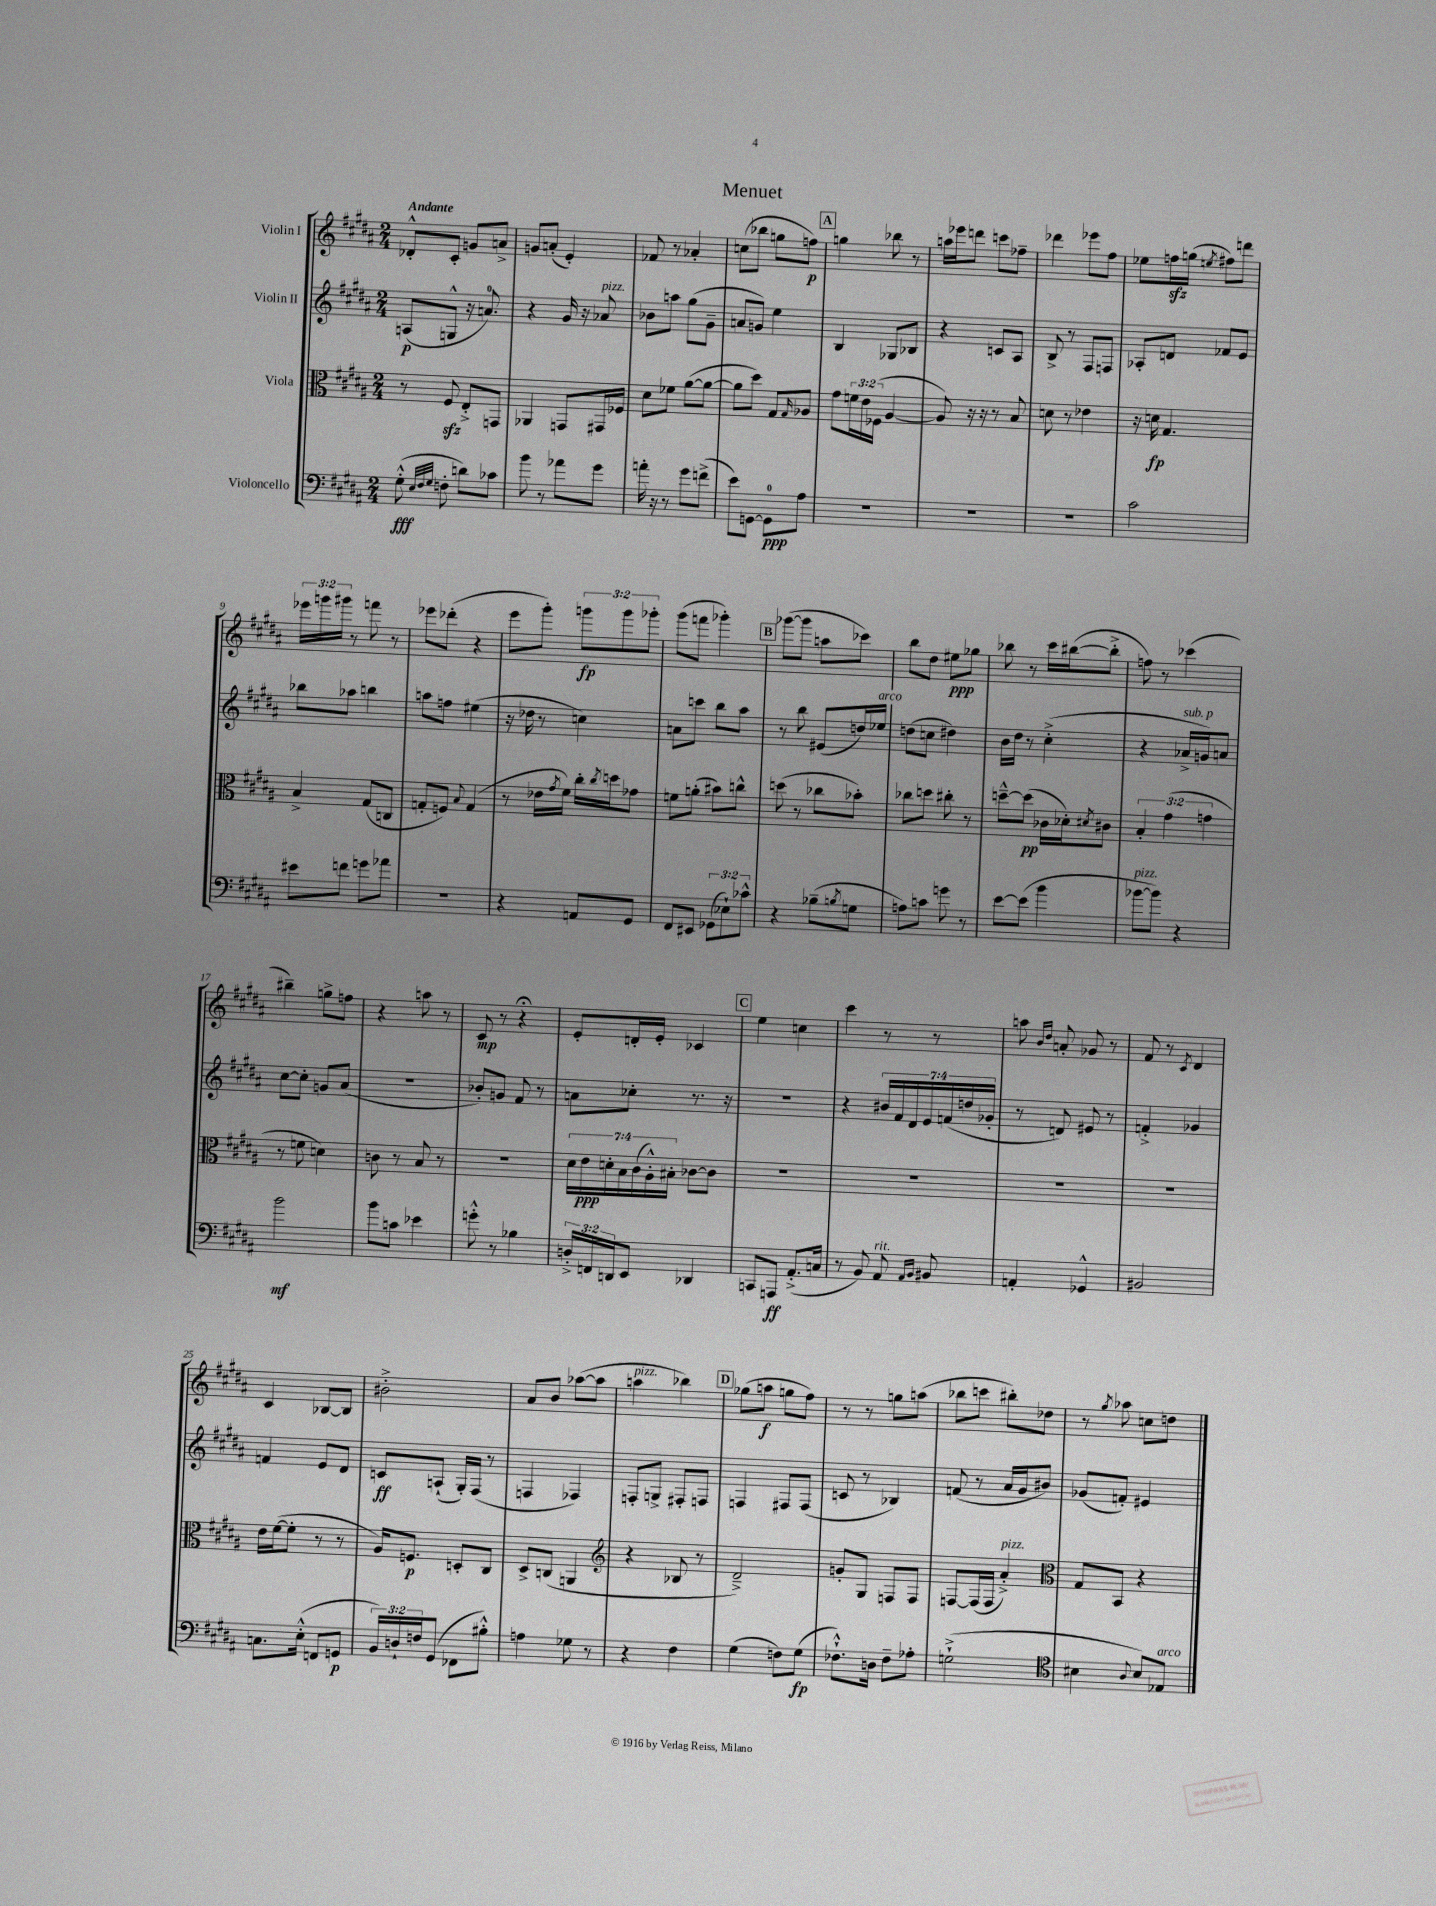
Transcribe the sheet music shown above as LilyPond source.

\header { title = "Menuet" }
<<
\new StaffGroup <<
\new Staff = "s0" \with { instrumentName = "Violin I" } {
    \clef treble \key b \major \numericTimeSignature \time 2/4 \override Staff.TupletNumber.text = #tuplet-number::calc-fraction-text \tempo "Andante"
    des'8-.-^ cis'8-. g'8 a'8-> |
    g'8 a'8-.( e'4-.) |
    fes'8 r8 aes'4-. |
    c''8( bes''8 g''8 f''8\p) |
    \mark \markup { \box "A" } g''4 bes''8 r8 |
    a''16 ees'''16 d'''8 c'''8 fes''8-- |
    des'''4 ees'''8 fis''8 |
    ees''8 f''16\sfz g''16( \acciaccatura { e''8 } fis''8) d'''8 |
    \tuplet 3/2 { ees'''16 g'''16 gis'''16 } r8 f'''8 r8 |
    ees'''8 des'''8-.( r4 |
    e'''8 gis'''8-.) \tuplet 3/2 { g'''8\fp g'''8 ges'''8-. } |
    gis'''8( f'''8 ges'''4-.) |
    \mark \markup { \box "B" } ges'''8~( ges'''8 a''8 ces'''8) |
    b''8 dis''8 eis''8\ppp ges''8 |
    bes''8 r8 cis'''16 bis''16~( bis''8-.-> |
    f''8) r8 ces'''4( |
    bis''4--) g''8-> f''8 |
    r4 a''8 r8 |
    cis'8\mp r8 r4\fermata |
    e'8-. d'16-. e'16-. ces'4 |
    \mark \markup { \box "C" } e''4 c''4 |
    cis'''4 r8 r8 |
    a''8 \grace { b'16 dis''16 } a'8-. ges'8 r8 |
    fis'8 r8 \acciaccatura { cis'8 } dis'4 |
    cis'4 bes8~ bes8 |
    bis'2-.-> |
    ais'8 b'8 aes''8~( aes''8 |
    a''4^\markup { \italic "pizz." } bes''4) |
    \mark \markup { \box "D" } ges''8( a''8\f g''8 fis''8) |
    r8 r8 g''8 a''8( |
    bes''8 c'''8 bis''8-.) des''8 |
    r8 \acciaccatura { gis''8 } aes''8 c''8 d''8 \bar "|." |
}
\new Staff = "s1" \with { instrumentName = "Violin II" } {
    \clef treble \key b \major \numericTimeSignature \time 2/4 \override Staff.TupletNumber.text = #tuplet-number::calc-fraction-text
    a8\p( g8-^ r16 a'8.-0) |
    r4 gis'16 r16 aes'8^\markup { \italic "pizz." } |
    bes'8 a''8 gis''8( gis'8-- |
    a'8 g'8) e''4 |
    \mark \markup { \box "A" } b4 ges8 bes8 |
    r4 c'8 ais8 |
    b8-> r8 fis8 f8 |
    aes8-. d'8 fes'8 e'8 |
    bes''8 aes''8 b''4 |
    a''8 f''8 eis''4( |
    r16 des''16 r8 c''4) |
    a'8 c'''8 b''8 ais''8 |
    \mark \markup { \box "B" } r8 b''8 eis'8( d''16) ees''16^\markup { \italic "arco" } |
    d''8( c''8 dis''4) |
    b'16 dis''16 r8 cis''4-.->( |
    r4 aes'16->^\markup { \italic "sub. p" } g'16) a'8 |
    cis''8~ cis''8-. g'8 ais'8( |
    r2 |
    bes'8-.) g'8 fis'8 r8 |
    a'8 ces''8-. r8. r16 |
    \mark \markup { \box "C" } R2 |
    r4 \tuplet 7/4 { bis'16 fis'16 dis'16 e'16 f'16( d''16 ges'16-. } |
    r8 d'8) eis'8 r8 |
    f'4-.-> ges'4 |
    f'4 e'8 dis'8 |
    c'8\ff a8-!( gis16-.) fis16( r8 |
    f4 fes4) |
    f8-. g8-> fis8-. f8 |
    \mark \markup { \box "D" } f4 fis8 fis8( |
    c'8 r8 bes4) |
    f'8( r8 ais'16 gis'16 bis'8) |
    ges'8( f'8-.) eis'4 \bar "|." |
}
\new Staff = "s2" \with { instrumentName = "Viola" } {
    \clef alto \key b \major \numericTimeSignature \time 2/4 \override Staff.TupletNumber.text = #tuplet-number::calc-fraction-text
    r8 fis8\sfz e8-.-> g,8 |
    aes,4 g,8 gis,16 fes16 |
    dis'8 fes'8 ais'8~( ais'8~ |
    ais'8 dis''8) gis8 \grace { gis16 } aes8 |
    \mark \markup { \box "A" } gis'8 \tuplet 3/2 { f'16 e'16 fes16( } ais4~ |
    ais8) r16 r16 r8 b8 |
    d'8 r8 ees'4 |
    r16 d'16\fp gis4. |
    b4-> gis8( c8 |
    g8-. f8) \appoggiatura { b8 } g4( |
    r8 ees'16 \acciaccatura { gis'8 } fis'16) cis''16-. \acciaccatura { cis''8 } d''16 ges'8 |
    f'8 a'8-.( bis'8) c''8-^ |
    \mark \markup { \box "B" } d''8( r8 ces''8 bes'8-.) |
    ces''8 d''8 cis''8-. r8 |
    d''8~---^ d''8\pp( ces'16 des'16-.) \acciaccatura { dis'8 } cis'8 |
    \tuplet 3/2 { b4-. gis'4( g'4 } |
    r8 f'8 d'4) |
    c'8 r8 b8 r8 |
    r2 |
    \tuplet 7/4 { dis'16 e'16\ppp d'16-. b16 cis'16( ais16-.-^) bis16-. } ces'8~ ces'8 |
    \mark \markup { \box "C" } R2 |
    R2 |
    R2 |
    R2 |
    e'16 fis'16~( fis'8-. r8 r8 |
    ais16) f8.\p d8-. cis8 |
    dis8-> c8( a,4 |
    \clef treble r4 bes8 r8 |
    \mark \markup { \box "D" } dis'2--->) |
    g'8-. gis8 f8 f8 |
    f8~ f16( f16 ais'4-.->^\markup { \italic "pizz." }) |
    \clef alto gis8 b,8 r4 \bar "|." |
}
\new Staff = "s3" \with { instrumentName = "Violoncello" } {
    \clef bass \key b \major \numericTimeSignature \time 2/4 \override Staff.TupletNumber.text = #tuplet-number::calc-fraction-text
    gis8-.-^\fff( \grace { e32 fis32 gis32 } f8-. d'8) ces'8 |
    b'8 r8 aes'8 gis'8 |
    a'16-. r16 r8 gis'8 f'8->( |
    e'8) g,8~ g,8-0\ppp ais8 |
    \mark \markup { \box "A" } R2 |
    R2 |
    R2 |
    cis'2 |
    eis'8 f'8 g'8 aes'8 |
    r2 |
    r4 a,8 gis,8 |
    fis,8 eis,8 \tuplet 3/2 { ges,8( ees8-!) ces'8-^ } |
    \mark \markup { \box "B" } r4 bes8--( \acciaccatura { b8 } g8 |
    a8) c'8 g'8 r8 |
    e'8~ e'8( b'4 |
    bes'8~^\markup { \italic "pizz." } bes'8) r4 |
    b'2\mf |
    b'8 c'8 ees'4 |
    g'8-.-^ r8 bes4 |
    \tuplet 3/2 { d16-.-> f,16 d,16 } e,8 des,4 |
    \mark \markup { \box "C" } c,8 a,,8\ff ais,8.-.->( c16 |
    r8 b,8) ais,8^\markup { \italic "rit." } \grace { ais,16 b,16 } bis,8 |
    a,4-. ges,4-^ |
    bis,2 |
    c8. e16-.-^( f,8 g,8\p |
    \tuplet 3/2 { b,16) d16-! f16 } gis,8( fes,8 bis8-.-^) |
    a4 ges8 r8 |
    r4 fis4 |
    \mark \markup { \box "D" } gis4( f8) gis8\fp( |
    fes8.-!-^) d16 fes8-- aes8-. |
    g2-!->( |
    \clef tenor bis4 \appoggiatura { ais8 } bis8) ees8^\markup { \italic "arco" } \bar "|." |
}
>>
>>
